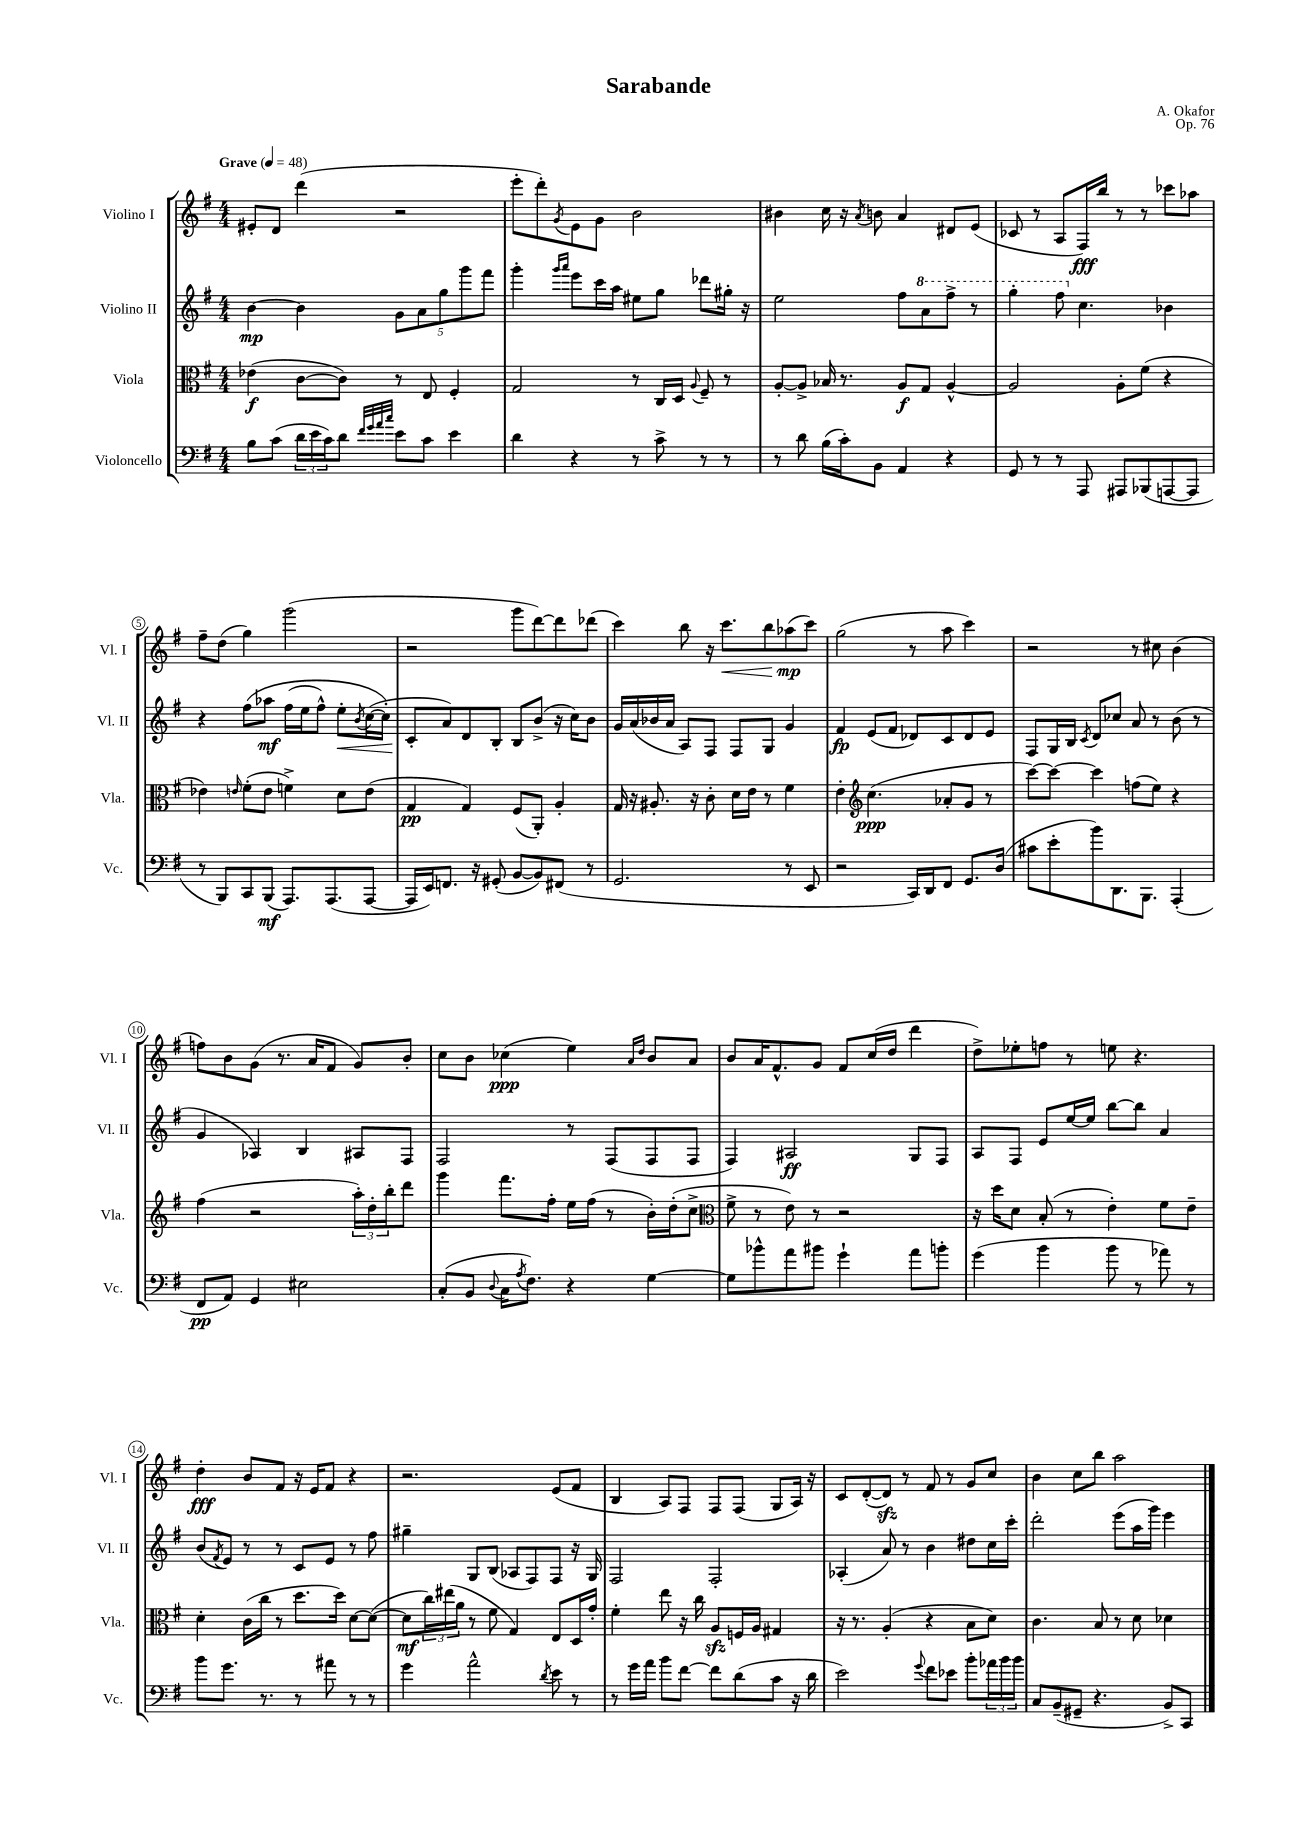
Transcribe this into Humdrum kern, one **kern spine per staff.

**kern	**kern	**kern	**kern
*staff4	*staff3	*staff2	*staff1
*clefF4	*clefC3	*clefG2	*clefG2
*k[f#]	*k[f#]	*k[f#]	*k[f#]
*M4/4	*M4/4	*M4/4	*M4/4
*MM48	*MM48	*MM48	*MM48
8B\L	(4e-\	[4b\	8e#'/L
(8c\J	.	.	8d/J
24d\LL	[8c\L	4b\]	(4ddd\
24e\	.	.	.
24c\J)	.	.	.
8d\J	8c\]J)	.	.
32qqf#/LLL	.	.	.
32qqg/	.	.	.
32qqa/	.	.	.
32qqcc/JJJ	.	.	.
8e\L	8r	10g\L	2r
.	.	10a\	.
8c\J	8E/	.	.
.	.	10gg\	.
4e\	4F#'/	.	.
.	.	10ggg\	.
.	.	10fff#\J	.
=	=	=	=
4d\	2G/	4ggg'\	8eee'\L
.	.	.	8ddd'\)
.	.	16qqggg/LL	.
.	.	16qqaaa/JJ	8qg/
4r	.	8eee\L	8e\
.	.	16ccc\L	8g\J
.	.	16aa\JJ	.
8r	8r	8ee#\L	2b\
8c^\	16C/LL	8gg\J	.
.	16D/JJ	.	.
.	8qqA/	.	.
8r	8F#~/	8ddd-\L	.
8r	8r	16gg#'\Jk	.
.	.	16r	.
=	=	=	=
8r	[8A'/L	2ee\	4b#\
8d\	8A^/]J	.	.
(16B\LL	16B-/	.	16cc\
16c'\J)	8.r	.	16r
.	.	.	8qa/
8BB\J	.	.	8b\
4AA/	8A/L	8ff#\L	4a/
.	8G/J	8aa\	.
4r	[4A^^/	8fff#^\J	8d#/L
.	.	8r	(8e/J
=	=	=	=
8GG/	2A/]	4ggg'\	8c-/
8r	.	.	8r
8r	.	8fff#\	8A/L
8AAA/	.	4.cc\	16F#/L)
.	.	.	16bb/JJ
8AAA#/L	8A'\L	.	8r
(8BBB-/	(8f#\J	.	8r
[8AAA/	4r	4b-\	8ccc-\L
8AAA/]J	.	.	8aa-\J
=	=	=	=
8r	4e-\)	4r	8ff#~\L
8BBB/L)	.	.	(8dd\J
.	16qqe/	.	.
8CC/	(8f#'\L	&(8ff#\L	4gg\)
(8BBB/J	8e\J	8aa-\J	.
8.AAA/L)	4f^\)	(16ff#\LL	(2ggg\
.	.	16ee\J	.
.	.	8ff#^^\J)	.
(8.AAA/	.	.	.
.	8d\L	8ee'\L	.
.	.	8qb/	.
[8AAA/J	(8e\J	([16cc\L	.
.	.	16cc'\]JJ&)	.
=	=	=	=
16AAA/]LL	4G/	8c'/L	2r
16EE/J)	.	.	.
8.FF/J	.	8a/)	.
.	4G/)	8d/	.
16r	.	.	.
(8GG#'/	.	8B'/J	.
[8BB/L	(8F#/L	8B/L	8ggg\L
8BB/])	8AA'/J)	(8b^/J	[8ddd\)
(8FF#/J	4A'/	16r	8ddd\]
.	.	16cc\LK)	.
8r	.	8b\J	(8ddd-\J
=	=	=	=
2.GG/	16G/	16g/LL	4ccc\)
.	16r	(16a/	.
.	8.A#'/	16b-/	.
.	.	16a/JJ	.
.	.	8A/L)	8bb\
.	16r	.	.
.	8c'\	8F#/J	16r
.	.	.	8.ccc\L
.	16d\LL	8F#/L	.
.	16e\JJ	.	.
.	8r	8G/J	8bb\
8r	4f#\	4g/	(8aa-\
8EE/	.	.	8ccc\J)
=	=	=	=
2r	4e'\	4f#/	(2gg\
*	*clefG2	*	*
.	(4.cc\	(8e/L	.
.	.	8f#/J	.
16CC/LL)	.	8d-/L)	8r
16DD/J	.	.	.
8FF#/J	8a-'/L	8c/	8aa\
8.GG/L	8g/J	8d-/	4ccc\)
.	8r	8e/J	.
(16D/Jk	.	.	.
=	=	=	=
8c#\L	[8ccc\L)	8F#/L	2r
8e'\	8ccc\_J	16G/L	.
.	.	16B/JJ	.
.	.	8qc/	.
8b\)	4ccc\]	8d/L	.
8.DD\	.	8cc-/J	.
.	(8ff\L	8a/	8r
8.BBB\J	.	.	.
.	8ee\J)	8r	8cc#\
(4AAA'/	4r	(8b\	(4b\
.	.	8r	.
=	=	=	=
8FF#/L	(4ff#\	4g/	8ff\L)
8AA/J)	.	.	8b\
4GG/	2r	4A-/)	(8g\J
.	.	.	8.r
2E#\	.	4B/	.
.	.	.	16a/LK
.	.	.	8f#/J
.	24aa'\LL)	8A#/L	8g/L)
.	24dd'\	.	.
.	24bb'\J	.	.
.	8ddd\J	8F#/J	8b'/J
=	=	=	=
(8C'/L	4ggg\	2F#/	8cc\L
8BB/J	.	.	8b\J
8qqD/	.	.	.
16C\LK	8.fff#\L	.	(4cc-\
8qA/	.	.	.
8.F#\J)	.	.	.
.	16ff#'\Jk	.	.
4r	16ee\LL	8r	4ee\)
.	(16ff#\JJ	.	.
.	8r	(8F#/L	.
.	.	.	16qqa/LL
.	.	.	16qqdd/JJ
[4G\	16b'\LL)	8F#/	8b/L
.	(16dd'\J	.	.
.	8cc^\J	8F#/J	8a/J
=	=	=	=
*	*clefC3	*	*
8G\]L	8f#^\	4F#/)	8b/L
8b-^^\	8r	.	16a/K
.	.	.	8.f#^^/
8a\	8e\)	2A#/	.
8b#\J	8r	.	8g/J
4g`\	2r	.	8f#/L
.	.	.	(16cc/L
.	.	.	16dd/JJ
8a\L	.	8G/L	4ddd\
8b'\J	.	8F#/J	.
=	=	=	=
(4g\	16r	8A/L	8dd^\L)
.	16dd\LK	.	.
.	8d\J	8F#/J	8ee-'\
4b\	(8B'/	8e/L	8ff\J
.	8r	[16ee/L	8r
.	.	16ee/]JJ	.
8b\	4e'\)	[8bb\L	8ee\
8r	.	8bb\]J	4.r
8a-\)	8f#\L	4a/	.
8r	8e~\J	.	.
=	=	=	=
8b\L	4d'\	(8b/L	4dd'\
.	.	8qf#/	.
8.g\J	.	8e/J)	.
.	(16c\LL	8r	8b/L
8.r	16cc\JJ	.	.
.	8r	8r	8f#/J
8r	8.dd\L	8c/L	16r
.	.	.	16e/LK
8a#\	.	8e/J	8f#/J
.	16dd\Jk)	.	.
8r	[8d\L	8r	4r
8r	(8d\_J	8ff#\	.
=	=	=	=
4g\	8d\]L	4gg#~\	2.r
.	24cc\L)	.	.
.	(24ee#\	.	.
.	24a\JJ	.	.
2a^^\	8r	8G/L	.
.	8f#\	(8B/J	.
.	4G/)	8A-/L	.
.	.	8F#/)	.
8qd/	.	.	.
8e\	8E/L	8F#/J	(8e/L
8r	16D/L	16r	8f#/J
.	16g'/JJ	16G/	.
=	=	=	=
8r	4f#'\	2F#/	4B/
16g\LL	.	.	.
16a\JJ	.	.	.
8b\L	8ee\	.	8A/L)
[8f#\J	16r	.	8F#/J
.	16cc\	.	.
8f#\]L	8A/L	2F#'/	8F#/L
(8d\	16F/L	.	(8F#/J
.	16A/JJ	.	.
8c\J	4G#/	.	8G/L
16r	.	.	16A/Jk)
16d\	.	.	16r
=	=	=	=
2e\)	16r	(4A-'/	8c/L
.	8.r	.	.
.	.	.	([8d'/
.	(4A'/	8a/)	8d/]J)
.	.	8r	8r
8qqg/	.	.	.
8f#\L	4r	4b\	8f#/
8e-\J	.	.	8r
8b'\L	8B\L	8dd#\L	8g/L
24a-\L	8d\J)	16cc\L	8cc/J
24b\	.	.	.
.	.	16ccc'\JJ	.
24b\JJ	.	.	.
=	=	=	=
8C/L	4.c\	2ddd'\	4b\
(8BB~/	.	.	.
8GG#~/J	.	.	8cc\L
4.r	8B/	.	8bb\J
.	8r	(8eee\L	2aa\
.	8d\	16aa\L	.
.	.	16ggg\JJ)	.
8BB^/L)	4d-\	4eee\	.
8CC/J	.	.	.
==	==	==	==
*-	*-	*-	*-
